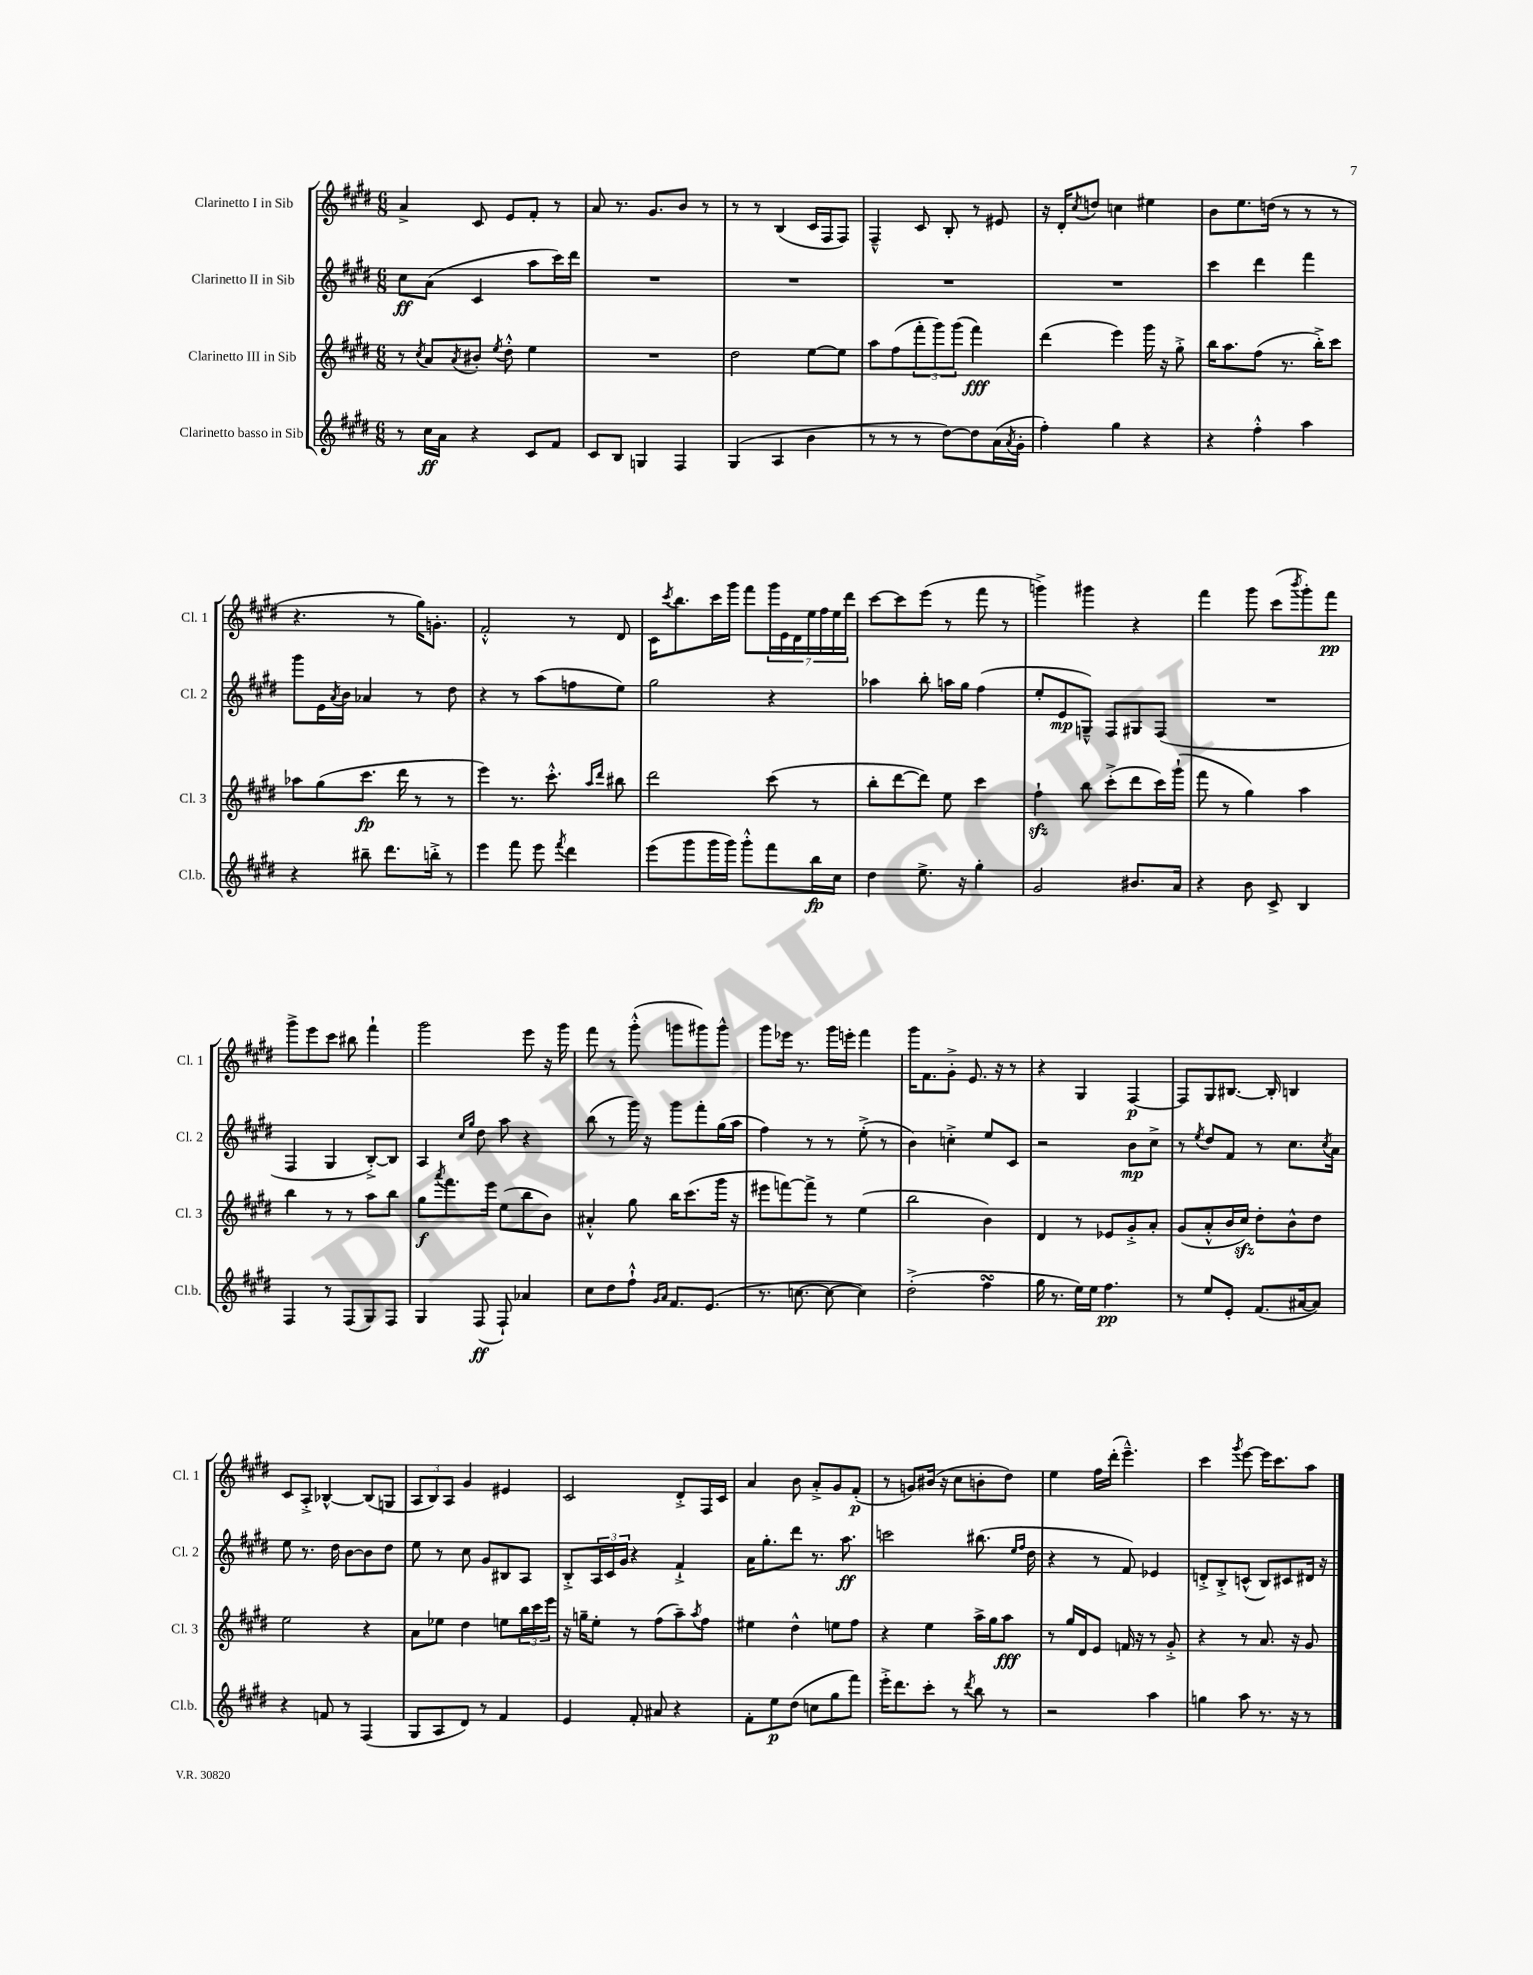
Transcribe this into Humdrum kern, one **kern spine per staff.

**kern	**dynam	**kern	**dynam	**kern	**dynam	**kern	**dynam
*part4	*part4	*part3	*part3	*part2	*part2	*part1	*part1
*staff4	*staff4	*staff3	*staff3	*staff2	*staff2	*staff1	*staff1
*I"Clarinetto basso in Sib	*	*I"Clarinetto III in Sib	*	*I"Clarinetto II in Sib	*	*I"Clarinetto I in Sib	*
*I'Cl.b.	*	*I'Cl. 3	*	*I'Cl. 2	*	*I'Cl. 1	*
*clefG2	*	*clefG2	*	*clefG2	*	*clefG2	*
*k[f#c#g#d#]	*	*k[f#c#g#d#]	*	*k[f#c#g#d#]	*	*k[f#c#g#d#]	*
*M6/8	*	*M6/8	*	*M6/8	*	*M6/8	*
=1	=1	=1	=1	=1	=1	=1	=1
8r	.	8r	.	8cc#\L	ff	4a^/	.
.	.	8qcc#/	.	.	.	.	.
16cc#\LL	ff	8a/L	.	(8a\J	.	.	.
16a\JJ	.	.	.	.	.	.	.
.	.	8qa/	.	.	.	.	.
4r	.	8b#X'/J	.	4c#/	.	8c#/	.
.	.	8qee/	.	.	.	.	.
.	.	8dd#'^^\	.	.	.	8e/L	.
8c#/L	.	4ee\	.	8aa\L	.	8f#'/J	.
8f#/J	.	.	.	16ccc#\L)	.	8r	.
.	.	.	.	16ddd#\JJ	.	.	.
=2	=2	=2	=2	=2	=2	=2	=2
8c#/L	.	2.r	.	2.r	.	8a/	.
8B/J	.	.	.	.	.	8.r	.
4Gn/	.	.	.	.	.	.	.
.	.	.	.	.	.	8.g#/L	.
4F#/	.	.	.	.	.	8b/J	.
.	.	.	.	.	.	8r	.
=3	=3	=3	=3	=3	=3	=3	=3
(4G#/	.	2dd#\	.	2.r	.	8r	.
.	.	.	.	.	.	8r	.
4A/	.	.	.	.	.	(4B/	.
4b\	.	[8ee\L	.	.	.	16c#/LL	.
.	.	.	.	.	.	16F#/J	.
.	.	8ee\J]	.	.	.	8F#/J)	.
=4	=4	=4	=4	=4	=4	=4	=4
8r	.	8aa\L	.	2.r	.	4F#~^^/	.
8r	.	(8ff#\	.	.	.	.	.
8r	.	12fff#'\	.	.	.	8c#/	.
.	.	12ggg#\)	.	.	.	.	.
[8dd#\L)	.	.	.	.	.	8B'/	.
.	.	(12ggg#\J	.	.	.	.	.
8dd#\]	.	4fff#\)	fff	.	.	8r	.
(16a\L	.	.	.	.	.	8e#X/	.
8qa/	.	.	.	.	.	.	.
16g#'\JJ	.	.	.	.	.	.	.
=5	=5	=5	=5	=5	=5	=5	=5
4ff#'\)	.	(4ddd#\	.	2.r	.	16r	.
.	.	.	.	.	.	16d#'/KL	.
.	.	.	.	.	.	8qcc#/	.
.	.	.	.	.	.	8ddn/J	.
4gg#\	.	4eee\)	.	.	.	4ccn\	.
4r	.	16ggg#\	.	.	.	4ee#X\	.
.	.	16r	.	.	.	.	.
.	.	8gg#'^\	.	.	.	.	.
=6	=6	=6	=6	=6	=6	=6	=6
4r	.	16bb\KL	.	4ccc#\	.	8b\L	.
.	.	8.aa\	.	.	.	.	.
.	.	.	.	.	.	8.ee\	.
4ff#'^^\	.	(8ff#\J	.	4ddd#\	.	.	.
.	.	.	.	.	.	(16ddn\Jk	.
.	.	8.r	.	.	.	8r	.
4aa\	.	.	.	4fff#\	.	8r	.
.	.	16bb'^\KL)	.	.	.	.	.
.	.	8ccc#\J	.	.	.	8r	.
!!LO:LB:g=z
=7	=7	=7	=7	=7	=7	=7	=7
4r	.	8aa-X\L	.	8ggg#\L	.	4.r	.
.	.	(8gg#\	.	16e\L	.	.	.
.	.	.	.	8qa/	.	.	.
.	.	.	.	16b\JJ	.	.	.
8bb#X~\	.	8.ccc#\J	fp	4a-X/	.	.	.
8.ddd#\L	.	.	.	.	.	8r	.
.	.	16ddd#\	.	.	.	.	.
.	.	8r	.	8r	.	16gg#\KL)	.
16bbn'^\Jk	.	.	.	.	.	8.gn'\J	.
8r	.	8r	.	8dd#\	.	.	.
=8	=8	=8	=8	=8	=8	=8	=8
4eee\	.	4eee\)	.	4r	.	2f#'^^/	.
8fff#\	.	8.r	.	8r	.	.	.
8eee\	.	.	.	(8aa\L	.	.	.
.	.	8.ccc#'^^\	.	.	.	.	.
8qfff#/	.	.	.	.	.	.	.
4ddd#\	.	.	.	8ffn\	.	8r	.
.	.	16qqaa/LL	.	.	.	.	.
.	.	16qqddd#/JJ	.	.	.	.	.
.	.	8bb#X\	.	8ee\J)	.	8d#/	.
=9	=9	=9	=9	=9	=9	=9	=9
(8eee\L	.	2ddd#\	.	2gg#\	.	16c#\KL	.
.	.	.	.	.	.	8qccc#/	.
.	.	.	.	.	.	8.bb\	.
8ggg#\	.	.	.	.	.	.	.
16ggg#\L	.	.	.	.	.	16ccc#\L	.
16ggg#\JJ)	.	.	.	.	.	16ggg#\JJ	.
8ggg#'^^\L	.	.	.	.	.	8fff#\L	.
8fff#\	.	(8ccc#\	.	4r	.	28ggg#\L	.
.	.	.	.	.	.	28e\	.
.	.	.	.	.	.	28d#\	.
.	.	.	.	.	.	28ee\	.
16bb\L	fp	8r	.	.	.	.	.
.	.	.	.	.	.	28ff#\	.
.	.	.	.	.	.	28ee\	.
16cc#\JJ	.	.	.	.	.	.	.
.	.	.	.	.	.	28ddd#\JJ	.
=10	=10	=10	=10	=10	=10	=10	=10
4dd#\	.	8bb'\L	.	4aa-X\	.	[8ccc#\L	.
.	.	[8ddd#\	.	.	.	8ccc#\]	.
8.ee^\	.	8ddd#\J])	.	8bb'\	.	(8eee\J	.
.	.	8ee\	.	16aan\LL	.	8r	.
16r	.	.	.	16gg#\JJ	.	.	.
4gg#'\	.	4ccc#\	.	(4ff#\	.	8fff#\	.
.	.	.	.	.	.	8r	.
=11	=11	=11	=11	=11	=11	=11	=11
2g#/	.	4ff#zz`\	.	8ee'/L	.	4gggn^\)	.
.	.	.	.	8e/	mp	.	.
.	.	8bb\	.	8Gn~^^/J)	.	4ggg#X\	.
.	.	(8ccc#'^\L	.	8F#/L	.	.	.
8.b#X/L	.	8ddd#\	.	8G#X/	.	4r	.
.	.	16ccc#\L)	.	(8F#/J	.	.	.
16a/Jk	.	(16ggg#`\JJ	.	.	.	.	.
=12	=12	=12	=12	=12	=12	=12	=12
4r	.	8fff#\	.	2.r	.	4fff#\	.
.	.	8r	.	.	.	.	.
8b\	.	4gg#\)	.	.	.	8ggg#\	.
8c#^/	.	.	.	.	.	(8ccc#\L	.
.	.	.	.	.	.	8qbbb/	.
4B/	.	4aa\	.	.	.	8ggg#'\)	.
.	.	.	.	.	.	8fff#\J	pp
!!LO:LB:g=z
=13	=13	=13	=13	=13	=13	=13	=13
4F#/	.	4bb\	.	4F#/	.	8ggg#^\L	.
.	.	.	.	.	.	8eee\	.
8r	.	8r	.	4G#/	.	8ccc#\J	.
(8F#/L	.	8r	.	.	.	8bb#X\	.
8G#/)	.	8aa\L	.	[8B'^/L)	.	4fff#`\	.
8F#/J	.	8bb\J	.	8B/J]	.	.	.
=14	=14	=14	=14	=14	=14	=14	=14
4G#/	.	8gg#\L	f	4A/	.	2ggg#\	.
.	.	8qaaa/	.	.	.	.	.
.	.	8.fff#\	.	.	.	.	.
.	.	.	.	16qqcc#/LL	.	.	.
.	.	.	.	16qqgg#/JJ	.	.	.
(8F#/	ff	.	.	8dd#\	.	.	.
.	.	16eee\Jk	.	.	.	.	.
8F#`/)	.	(8ee\L	.	8aa\	.	.	.
4a-X/	.	8bb\	.	4r	.	8eee\	.
.	.	8b\J)	.	.	.	16r	.
.	.	.	.	.	.	16ggg#\	.
=15	=15	=15	=15	=15	=15	=15	=15
8cc#\L	.	4a#X'^^/	.	(8bb\	.	8fff#\	.
8dd#\	.	.	.	8r	.	8r	.
8ff#`^^\J	.	8gg#\	.	16ggg#\)	.	(8ggg#'^^\	.
.	.	.	.	16r	.	.	.
16qqg#/LL	.	.	.	.	.	.	.
16qqa/JJ	.	.	.	.	.	.	.
8.f#/L	.	16bb\KL	.	8ggg#\L	.	8gggn\L	.
.	.	(8.ccc#\	.	.	.	.	.
.	.	.	.	8fff#'\	.	8ggg#X\)	.
(8.e/J	.	.	.	.	.	.	.
.	.	16ggg#\Jk	.	(16gg#\L	.	8ggg#^^\J	.
.	.	16r	.	16aa\JJ	.	.	.
=16	=16	=16	=16	=16	=16	=16	=16
8.r	.	8eee#X\L	.	4ff#\)	.	8ggg#\L	.
.	.	[8fffn\)	.	.	.	16eee-X\Jk	.
[8.ccn\	.	.	.	.	.	8.r	.
.	.	8fff^\J]	.	8r	.	.	.
8cc\_	.	8r	.	8r	.	16ggg#\LL	.
.	.	.	.	.	.	16eeen'\JJ	.
4cc\])	.	(4ee\	.	(8ee'^\	.	4fff#\	.
.	.	.	.	8r	.	.	.
=17	=17	=17	=17	=17	=17	=17	=17
(2dd#'^\	.	2bb\	.	4b\)	.	16ggg#\KL	.
.	.	.	.	.	.	8.f#\	.
.	.	.	.	4ccn'^\	.	8g#'^\J	.
.	.	.	.	.	.	8.e/	.
4ff#sSSS\	.	4b\)	.	8ee/L	.	.	.
.	.	.	.	.	.	16r	.
.	.	.	.	8c#/J	.	8r	.
=18	=18	=18	=18	=18	=18	=18	=18
16gg#\	.	4d#/	.	2r	.	4r	.
8.r	.	.	.	.	.	.	.
16ee\LL)	.	8r	.	.	.	4G#/	.
16ee\JJ	.	.	.	.	.	.	.
4.ff#\	pp	8e-X/L	.	.	.	.	.
.	.	8g#'^/	.	8b\L	mp	[4F#/	p
.	.	8a'/J	.	8cc#^\J	.	.	.
=19	=19	=19	=19	=19	=19	=19	=19
8r	.	(8g#/L	.	8r	.	8F#/L]	.
.	.	.	.	8qee/	.	.	.
8ee/L	.	8a'^^/	.	8dd#/L	.	8G#/	.
8e'/J	.	16b/L	.	8f#/J	.	[8.B#X/J	.
.	.	16cc#zz/JJ)	.	.	.	.	.
(8.f#/L	.	8dd#'\L	.	8r	.	.	.
.	.	.	.	.	.	16B#'/]	.
.	.	8b^^\	.	8.cc#\L	.	4Bn/	.
[16a#X/k	.	.	.	.	.	.	.
8a#/J])	.	8dd#\J	.	.	.	.	.
.	.	.	.	8qcc#/	.	.	.
.	.	.	.	16a\Jk	.	.	.
!!LO:LB:g=z
=20	=20	=20	=20	=20	=20	=20	=20
4r	.	2ee\	.	8ee\	.	8c#/L	.
.	.	.	.	8.r	.	8A'^/J	.
8fn/	.	.	.	.	.	[4B-X^^/	.
.	.	.	.	16dd#\	.	.	.
8r	.	.	.	[8b\L	.	.	.
(4F#/	.	4r	.	8b\]	.	(8B-/L]	.
.	.	.	.	8dd#\J	.	8Gn/J	.
=21	=21	=21	=21	=21	=21	=21	=21
8G#/L	.	8a\L	.	8ee\	.	12A/L	.
.	.	.	.	.	.	12B/)	.
8A/	.	8ee-X\J	.	8r	.	.	.
.	.	.	.	.	.	12A/J	.
8d#/J)	.	4dd#\	.	8cc#\	.	4g#/	.
8r	.	.	.	8g#/L	.	.	.
4f#/	.	8een\L	.	8B#X/	.	4e#X/	.
.	.	24bb\L	.	8A/J	.	.	.
.	.	24ccc#\	.	.	.	.	.
.	.	24eee\JJ	.	.	.	.	.
=22	=22	=22	=22	=22	=22	=22	=22
4e/	.	16r	.	8B'^/L	.	2c#/	.
.	.	16ggn~\KL	.	.	.	.	.
.	.	8ee'\J	.	24A/L	.	.	.
.	.	.	.	24c#/	.	.	.
.	.	.	.	24g#/JJ	.	.	.
8f#'/	.	8r	.	4r	.	.	.
8a#X/	.	(8ff#\L	.	.	.	.	.
4r	.	8aa~\)	.	4f#`^/	.	8d#'^/L	.
.	.	8qaa/	.	.	.	.	.
.	.	8ff#\J	.	.	.	16F#/L	.
.	.	.	.	.	.	16c#/JJ	.
=23	=23	=23	=23	=23	=23	=23	=23
8f#'\L	.	4ee#X\	.	16a\KL	.	4a/	.
.	.	.	.	8.gg#'\	.	.	.
8ee\	p	.	.	.	.	.	.
(8dd#\J	.	4dd#^^\	.	8ddd#\J	.	8b\	.
8ccn\L	.	.	.	8.r	.	8a'^/L	.
8gg#\	.	8een\L	.	.	.	8g#/	.
.	.	.	.	8.aa\	ff	.	.
8fff#\J)	.	8ff#\J	.	.	.	(8f#'/J	p
=24	=24	=24	=24	=24	=24	=24	=24
16eee'^\KL	.	4r	.	2cccn\	.	8r	.
8.ddd#\	.	.	.	.	.	.	.
.	.	.	.	.	.	8gn/L)	.
8ccc#'\J	.	4ee\	.	.	.	(16b#X/Jk	.
.	.	.	.	.	.	16r	.
8r	.	.	.	.	.	8cc#\L	.
8qddd#/	.	.	.	.	.	.	.
8bb\	.	16aa^\LL	.	(8.bb#X\	.	8bn'\	.
.	.	16gg#\J	.	.	.	.	.
8r	.	8aa\J	fff	.	.	8dd#\J)	.
.	.	.	.	16qqee/LL	.	.	.
.	.	.	.	16qqff#/JJ	.	.	.
.	.	.	.	16dd#\	.	.	.
=25	=25	=25	=25	=25	=25	=25	=25
2r	.	8r	.	4r	.	4ee\	.
.	.	16gg#/LL	.	.	.	.	.
.	.	16d#/J	.	.	.	.	.
.	.	8e/J	.	8r	.	16ff#\LL	.
.	.	.	.	.	.	(16ddd#'\JJ	.
.	.	16fn/	.	8f#/)	.	4.eee~^^\)	.
.	.	16r	.	.	.	.	.
4aa\	.	8r	.	4e-X/	.	.	.
.	.	8g#'^/	.	.	.	.	.
=26	=26	=26	=26	=26	=26	=26	=26
4ggn\	.	4r	.	8dn'^/L	.	4ccc#\	.
.	.	.	.	8B'^/	.	.	.
.	.	.	.	.	.	8qggg#/	.
8aa\	.	8r	.	(8cn^^/J	.	[8eee\	.
8.r	.	8.a/	.	8B/L)	.	16eee\KL]	.
.	.	.	.	.	.	8.ccc#\	.
.	.	.	.	8c#X/	.	.	.
16r	.	16r	.	.	.	.	.
8r	.	8g#/	.	16d#X/Jk	.	8aa\J	.
.	.	.	.	16r	.	.	.
==	==	==	==	==	==	==	==
*-	*-	*-	*-	*-	*-	*-	*-
